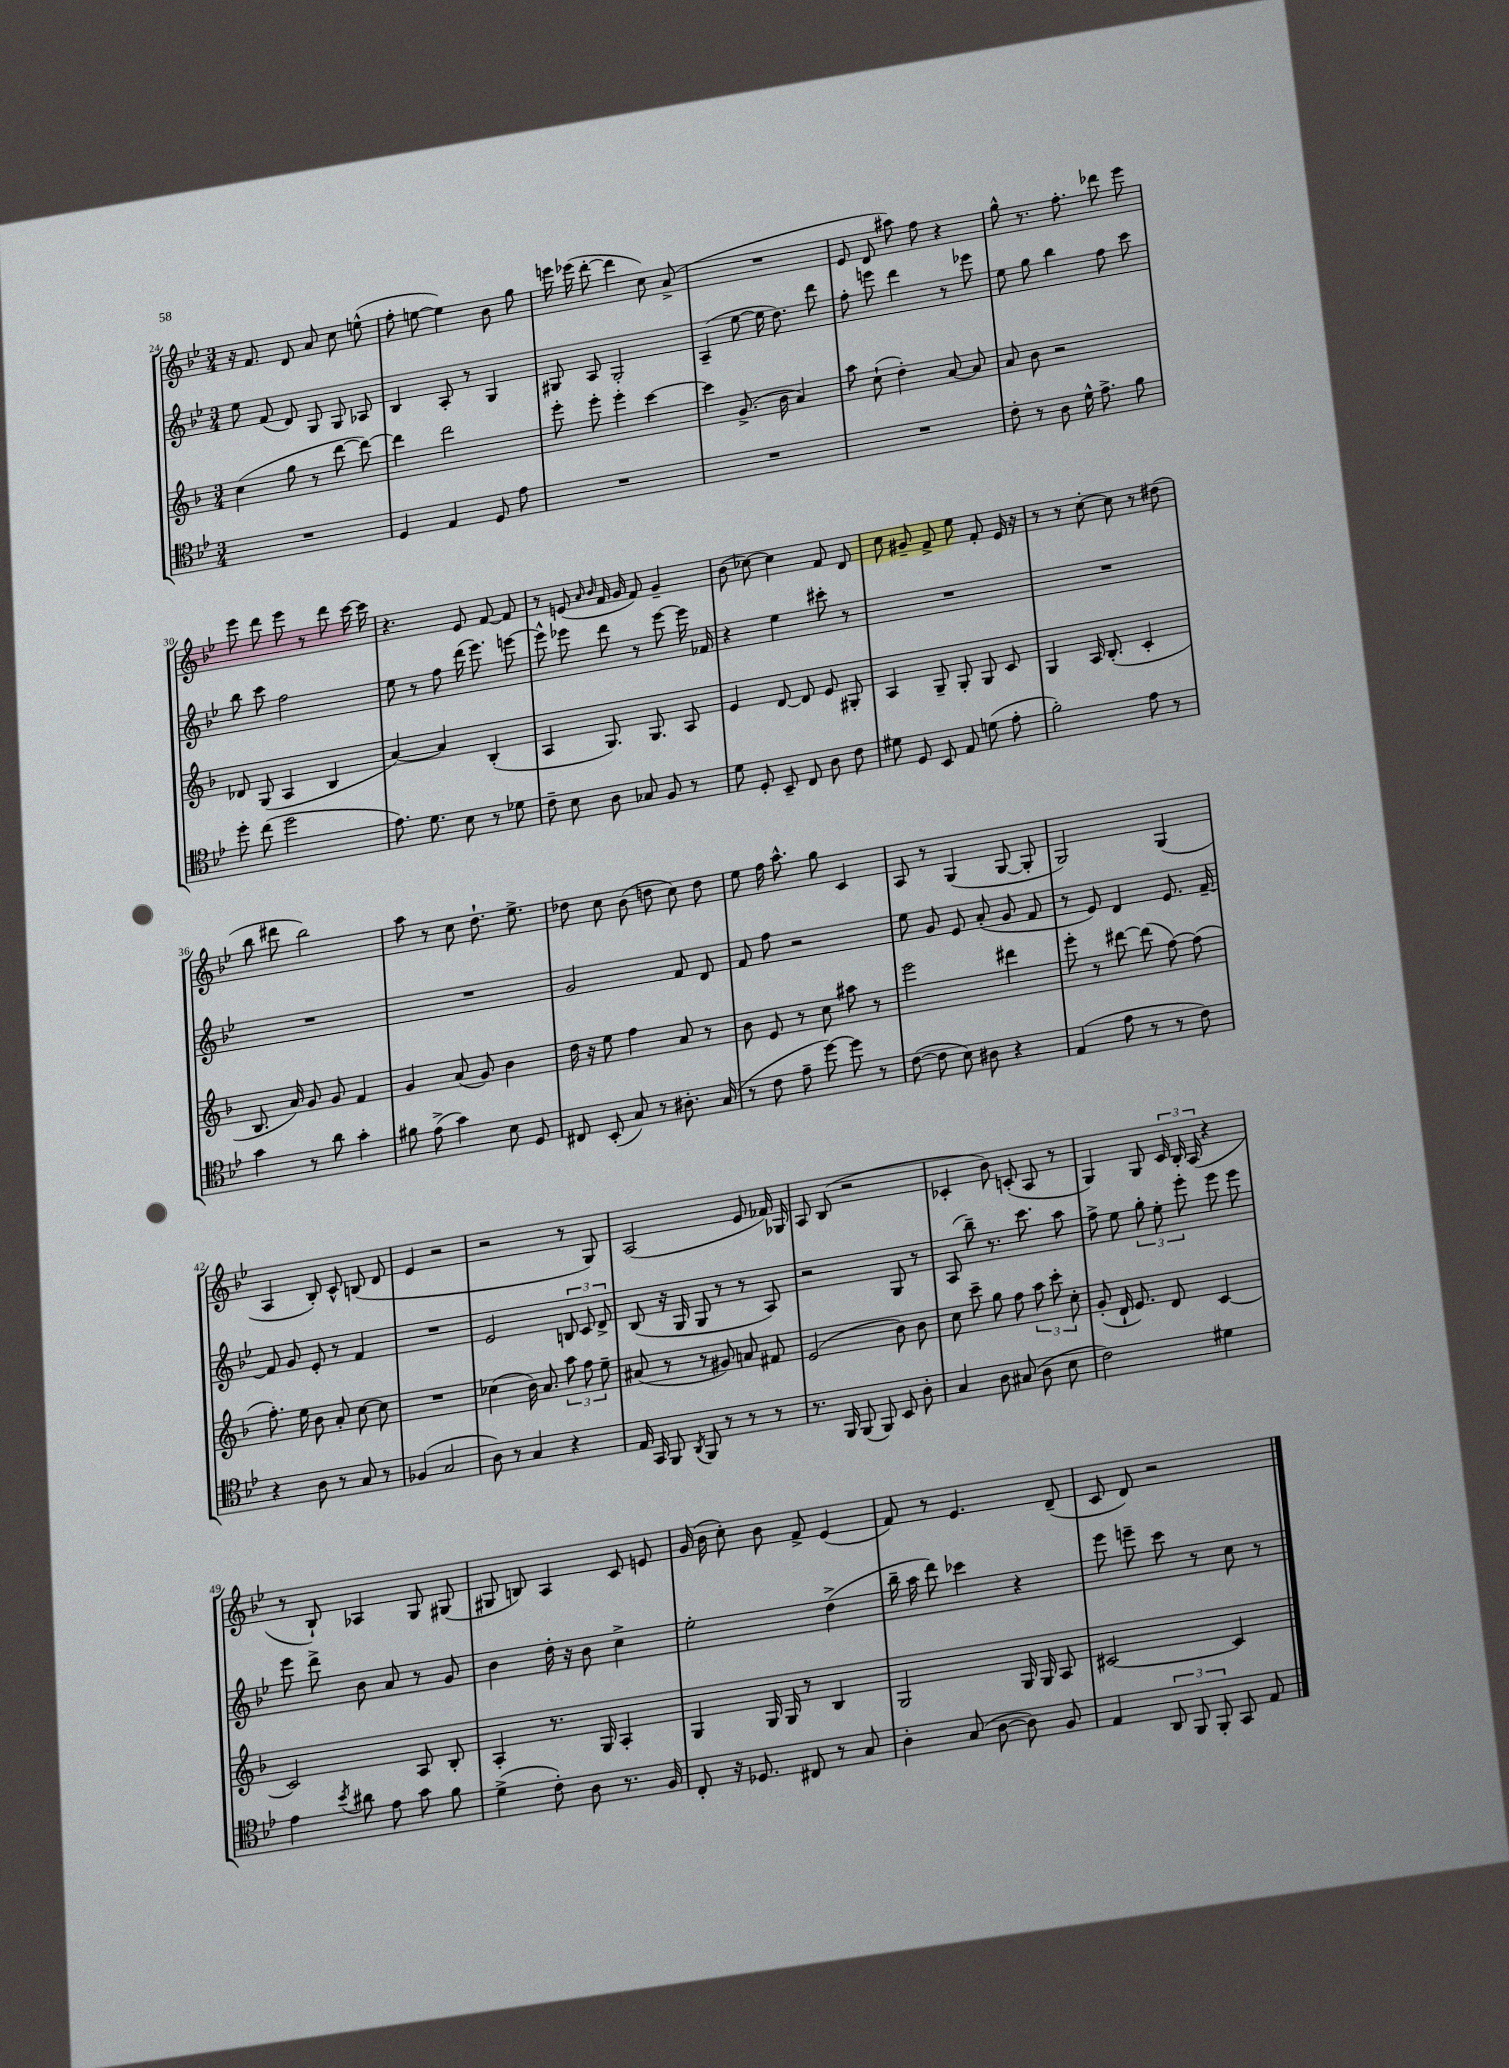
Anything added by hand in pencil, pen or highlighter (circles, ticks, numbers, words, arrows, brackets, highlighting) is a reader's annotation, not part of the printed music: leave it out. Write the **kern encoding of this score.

**kern	**kern	**kern	**kern
*staff4	*staff3	*staff2	*staff1
*clefC4	*clefG2	*clefG2	*clefG2
*k[b-e-]	*k[b-]	*k[b-e-]	*k[b-e-]
*M3/4	*M3/4	*M3/4	*M3/4
2.r	(4cc	8ee-	16r
.	.	.	8.f
.	.	(8f	.
.	8gg	8d)	8d
.	8r	8G	8a
.	[8ddd	8G	8cc
.	8ddd_)	8A-	(8ee^^
=	=	=	=
4D	4ddd]	4B-	8ff'
.	.	.	[8ee
4E-	2ddd	8A'	4ee])
.	.	8r	.
8D	.	4G	8b-
8e-	.	.	8gg
=	=	=	=
2.r	8eee'	8G#	16eee
.	.	.	(16eee-
.	8eee'	8A	[8ddd'
.	4eee'	2G#'	4ddd]
.	[4ccc	.	8cc)
.	.	.	(8a^
=	=	=	=
2.r	4ccc]	(4A~	2.r
.	(8.g^	[8ee-	.
.	.	16ee-]	.
.	16b-	8.dd)	.
.	4a)	.	.
.	.	8ddd	.
=	=	=	=
2.r	8aa	8ff'	8e-
.	(8cc`	8eee	8d
.	4dd')	4ddd	8aa#)
.	.	.	8ff
.	[8a	8r	4r
.	8a]	8eee-	.
=	=	=	=
8c'	8a	8ee-	8gg^^
8r	8b-	8gg	8.r
8A	2r	4bb-	.
.	.	.	8.ff'
16d^^	.	.	.
8.e-^	.	.	.
.	.	8ff	8ddd-
8f	.	8ccc	8eee-
=	=	=	=
8dd'	8d-	8bb-	8eee-
(8cc	(8G	8ccc	8ddd
2dd	4A	2ff	8eee-
.	.	.	8r
.	4B-	.	8ddd
.	.	.	[16ccc
.	.	.	16ccc]
=	=	=	=
8.e-)	[4a)	8ee-	4.r
.	.	8r	.
8.d	.	.	.
.	4a]	8ff	.
8B-	.	(16ddd	8e-
.	.	8.eee-)	.
8r	(4B-'	.	[8f
8d-	.	[8eee	8f]
=	=	=	=
8c~	4A	8eee^^]	8r
8B-	.	8eee-	(8e
.	.	.	16qqa
.	.	.	16qqb-
8A	8.G)	8ddd	16f
.	.	.	16g
8G-	.	8r	8f)
.	8.G	.	.
8F	.	[8eee-	4g~
8r	8A	16eee-]	.
.	.	16f-	.
=	=	=	=
8d	4e	4r	(8b-
8D'	.	.	[8cc-)
8BB-~	[8d	4ee-	4cc-]
8C	8d]	.	.
8A	8e	8ccc#'	8f
8c	8G#'	8r	8d
=	=	=	=
8d#	4A	2.r	8cc
8D	.	.	8g#~
8BB-	8G~	.	8f^
8E-	8G'	.	8ee-
(8d	8G	.	8f'
8e-'	8c	.	16e-
.	.	.	16r
=	=	=	=
2f')	4G	2.r	8r
.	.	.	8r
.	16A	.	[8cc'
.	(8.B-'	.	.
.	.	.	8cc]
8e-	4c'	.	8r
8r	.	.	(8dd#
=	=	=	=
4g	8.B-	2.r	8bb-
.	.	.	8ddd#
.	16a)	.	.
8r	8g	.	2bb-)
8a	8g	.	.
4g'	4f	.	.
=	=	=	=
8f#	4g	2.r	8aa
(8e-^	.	.	8r
4g)	(8a	.	8cc
.	8g)	.	8.dd`
8B-	4b-	.	.
.	.	.	8.ee-^
8D	.	.	.
=	=	=	=
8C#	16dd	2g	8dd-
.	16r	.	.
(8BB-'	8ee	.	8cc
8G)	4ff	.	(8b-
8r	.	.	8dd
8.A#'	8a	8f	8cc)
.	8r	8d	8dd
(16G	.	.	.
=	=	=	=
8r	8b-	8f	8ee-
8c	8e	8ff	16ff
.	.	.	8.aa^^
8e-~	8r	2r	.
[8dd)	8cc	.	8gg
8dd]	8aa#	.	4c
8r	8r	.	.
=	=	=	=
([8c	2eee	8ee-	8A
8c]	.	8g	8r
8B-)	.	8e-	(4G
8A#	.	(8a'	.
4r	4ddd#	8g	[8G
.	.	8f	8G']
=	=	=	=
(4E-	8eee'	8r	2G)
.	8r	8e-)	.
8e-	[8ddd#	4d	.
8r	(8ddd#]	.	.
8r	[8ff)	8.e-	(4G
8c)	(8ff]	.	.
.	.	[16f~	.
=	=	=	=
4r	8.ff')	8f]	4A
.	.	8g	.
.	16ee	.	.
8A	8b-	8e-'	8B-')
8r	8a'	8r	8c^^
8G	[8cc	4f	(8B
8r	8cc]	.	8d
=	=	=	=
(4F-	2.r	2.r	4e-
2G	.	.	2r
=	=	=	=
8A)	(4cc-	2e-	2r
8r	.	.	.
4G	16b-)	.	.
.	8.a	.	.
4r	12aa	12B	8r
.	12ff	12c	.
.	.	.	8G)
.	12ee~	12d^	.
=	=	=	=
16E-	(8a#	(8B-	(2A
16GG	.	.	.
8FF	8r	16r	.
.	.	16G	.
8qAA	.	.	.
8FF	8r	8G	.
8r	8g#)	8r	.
8r	8a	8r	8e-
8r	8f#	8A)	16f-)
.	.	.	16G-
=	=	=	=
8.r	(2e	2r	8A
.	.	.	(8B-
16FF	.	.	.
(8FF	.	.	2r
8FF)	.	.	.
8BB-	8b-)	8G	.
8A'	8b-	8r	.
=	=	=	=
4G	8cc	(8A	4c-'
.	8ccc~	8bb-~)	.
8A	8gg	8.r	8b-)
(8G#	8ff	.	(8c'
.	.	8.ccc	.
8A	12aa	.	8A
.	12ccc'	.	.
8B-	.	8aa	8r
.	12cc'	.	.
=	=	=	=
2c)	(8g'	8ff^	4G)
.	16d`	8ee-	.
.	8.e)	.	.
.	.	12gg'	8G
.	.	12ee-'	.
.	8d	.	24c
.	.	12eee-'	24B-'
.	.	.	(24A
4d#	[4c	8eee-	4r
.	.	8eee-	.
=	=	=	=
4e-	2c]	8eee-	8r
.	.	8ddd^	8B-`)
8qb-	.	.	.
8a#	.	8b-	4A-
8e-	.	8a	.
8g	8A	8r	8G
8f	8B-'	8g	(8G#
=	=	=	=
(4d^	4A'	4b-	8G#
.	.	.	8B)
8c')	8.r	16dd'	4A
.	.	16r	.
8A	.	8b-	.
.	16G	.	.
8.r	4A'	4cc^	8c
.	.	.	8e
16F	.	.	.
=	=	=	=
8C'	4G	2ee-'	(16g
.	.	.	16b-
16r	.	.	8cc')
8.D-	.	.	.
.	16G	.	8b-
.	16G	.	.
8C#	8r	.	8f^
8r	4B-	(4dd^	(4e-
8G	.	.	.
=	=	=	=
4A'	2G	16bb-~	8f)
.	.	16aa	.
.	.	8ddd)	8r
(8G	.	4ccc-	4.e-
[8A	.	.	.
8A])	16G	4r	.
.	16G	.	.
8F	8A	.	(8d~
=	=	=	=
4E-	[2c#	8eee-	8c
.	.	8eee~	8d)
12AA	.	8ccc	2r
12FF	.	.	.
.	.	8r	.
12FF'	.	.	.
8GG	4c#]	8cc	.
8E-	.	8r	.
==	==	==	==
*-	*-	*-	*-
